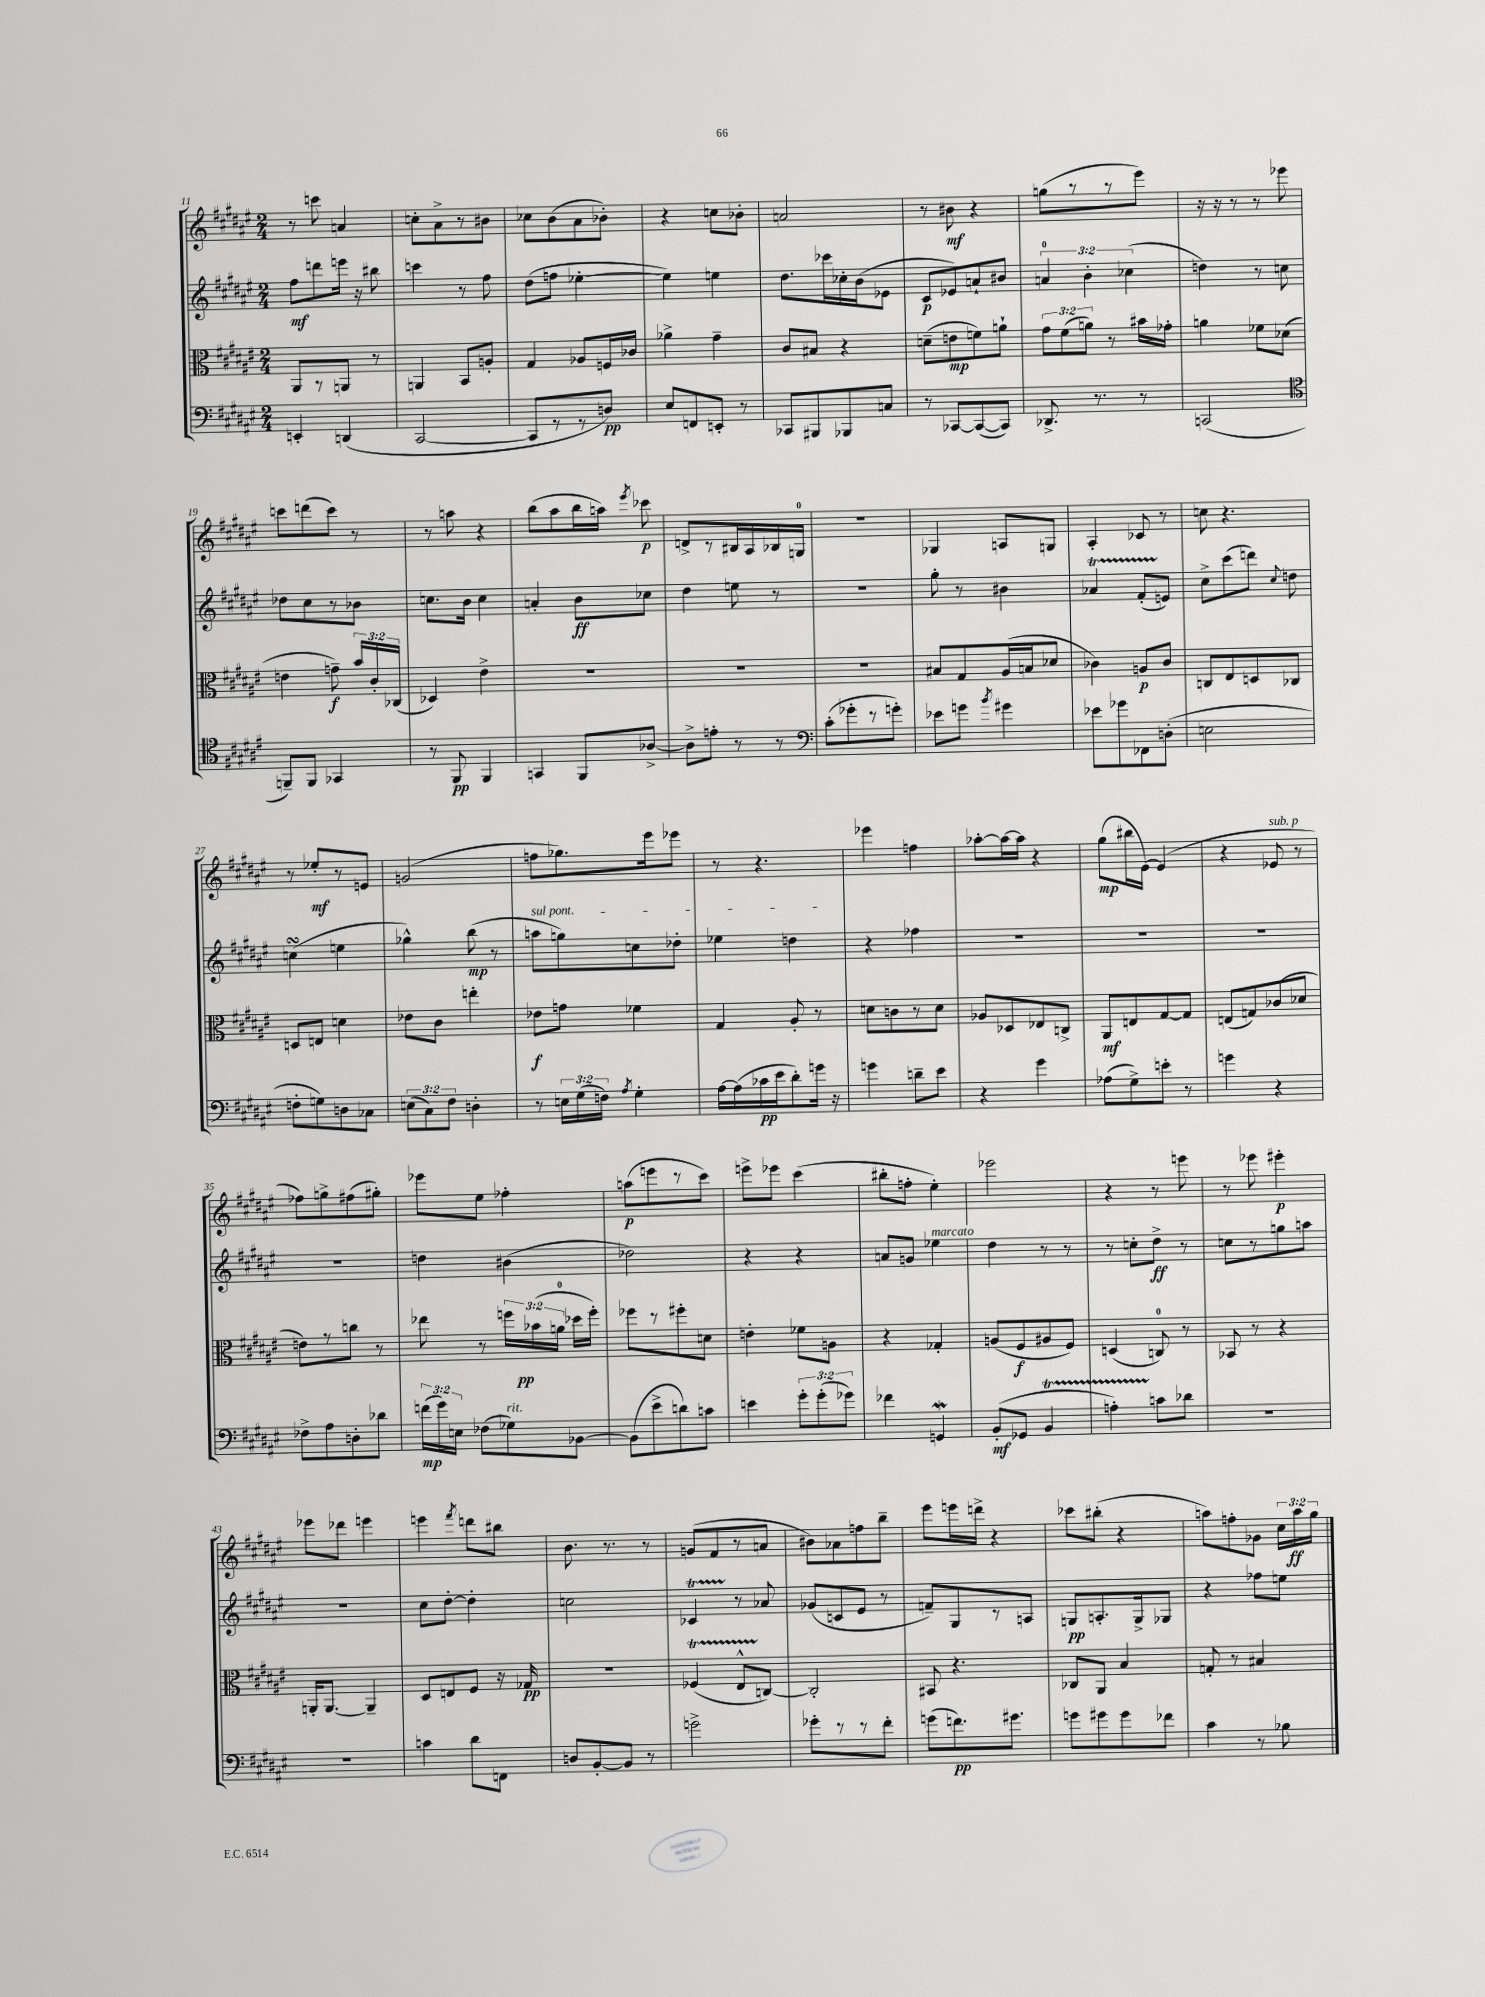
<<
\new StaffGroup <<
\new Staff = "s0" {
    \clef treble \key fis \major \numericTimeSignature \time 2/4 \override Staff.TupletNumber.text = #tuplet-number::calc-fraction-text
    \autoBeamOff r8 c'''8 a'4 |
    c''8[-. ais'8-> r8 bis'8] |
    ces''8[ b'8( ais'8 bes'8]-.) |
    r4 c''8[ bes'8]-. |
    a'2 |
    r8 bis'8\mf r4 |
    g''8[( r8 r8 eis'''8]) |
    r16 r16 r8 r8 ees'''8 |
    c'''8[ d'''8( c'''8]) r8 |
    r8 a''8 r4 |
    b''8[( ais''8 b''16 a''16]) \acciaccatura { eis'''8 } ces'''8\p |
    d'8[-> r8 bis16 ais16 bes16 g16]-0 |
    R2 |
    ges4 a8[ g8] |
    ais4-. ces'8 r8 |
    c''8 r4. |
    r8 ees''8[-.\mf r8 e'8] |
    g'2( |
    f''8[ ges''8.) eis'''16 ees'''8] |
    r8 r4. |
    ees'''4 f''4 |
    aes''8[~-. aes''16~ aes''16] r4 |
    gis''8[\mp( bis''16 eis'16]~) eis'4( |
    r4 ees'8^\markup { \italic "sub. p" } r8 |
    fes''8[) g''8-> fis''8( gis''8]-.) |
    ees'''8[ eis''8] fes''4-. |
    a''8[\p( e'''8 r8 cis'''8]) |
    e'''8[-> ees'''8] cis'''4( |
    bis''8[-. f''8]-. eis''4-.) |
    ees'''2 |
    r4 r8 e'''8 |
    r8 ees'''8 eis'''4-.\p |
    ees'''8[ des'''8] e'''4 |
    e'''4 \acciaccatura { fis'''8 } d'''8[ bis''8] |
    b'8. r8. r8 |
    g'8[( fis'8 r8 a'8] |
    bis'8[) aes'8 f''8 b''8]-- |
    eis'''8[ e'''16 d'''16]-> r4 |
    ces'''8[ bis''8]-.( r4 |
    a''8[) f''8-. ges'8] \tuplet 3/2 { cis''16[ a''16\ff gis''16] } \bar "|." |
}
\new Staff = "s1" {
    \clef treble \key fis \major \numericTimeSignature \time 2/4 \override Staff.TupletNumber.text = #tuplet-number::calc-fraction-text
    \autoBeamOff fis''8[\mf d'''8 e'''16] r16 bis''8 |
    c'''4 r8 fis''8 |
    dis''8[( f''8] ees''4~-. |
    ees''4) e''4 |
    dis''8.[ ces'''16 ces''16-. b'16( ees'8] |
    cis'8[\p ees'8) a'8-! bis'8] |
    \tuplet 3/2 { a'4-0 b'4-. ces''4( } |
    d''4) r8 c''8 |
    des''8[ cis''8 r8 bes'8] |
    c''8.[ b'16] c''4 |
    a'4-. b'8[\ff ces''8] |
    dis''4 e''8 r8 |
    r2 |
    gis''8-. r8 bis'4 |
    aes'4\startTrillSpan fis'8[-.( e'8]\stopTrillSpan) |
    cis''8[-> cis'''8( d'''8]) \appoggiatura { cis''8 } d''8 |
    c''4\turn( e''4 |
    ges''4-^) b''8\mp( r8 |
    \once \override TextSpanner.bound-details.left.text = \markup { \italic "sul pont." } a''8[\startTextSpan g''8) c''8 des''8]-. |
    ees''4 d''4\stopTextSpan |
    r4 fes''4 |
    R2 |
    R2 |
    R2 |
    R2 |
    d''4 bis'4( |
    des''2) |
    r4 r4 |
    a'8[ g'8] ees''4^\markup { \italic "marcato" } |
    dis''4 r8 r8 |
    r8 c''8[-. dis''8]->\ff r8 |
    c''8[ r8 g''8 a''8] |
    R2 |
    cis''8[ dis''8]~-. dis''4-. |
    c''2 |
    ces'4\startTrillSpan r8\stopTrillSpan aes'8 |
    ges'8[( c'8 eis'8] r8 |
    f'8[--) gis8 r8 a8] |
    g8[\pp a8.-. g16-> ges8] |
    r4 fes''8[ e''8] \bar "|." |
}
\new Staff = "s2" {
    \clef alto \key fis \major \numericTimeSignature \time 2/4 \override Staff.TupletNumber.text = #tuplet-number::calc-fraction-text
    \autoBeamOff ais,8[ r8 a,8] r8 |
    a,4 b,8[ a8]-. |
    gis4 aes8[ f16 ces'16] |
    aes'4-> gis'4-- |
    cis'8[ bis8] r4 |
    d'8[--( e'8\mp f'8) a'8]-! |
    \tuplet 3/2 { gis'8[ fis'8( a'8]) } r8 bis'16[ ges'16]-. |
    a'4 fes'8[ des'8]( |
    e'4 g'8--\f) \tuplet 3/2 { b'16[ cis'16-. ces16]( } |
    des4) eis'4-> |
    R2 |
    R2 |
    R2 |
    bis8[ gis8 ais16( b16 des'8] |
    ces'4) a8[\p ces'8] |
    c8[ eis8 d8 ces8] |
    d8[ e8] d'4 |
    ees'8[ cis'8] e''4-. |
    ees'8[\f g'8] fes'4 |
    gis4 ais8-. r8 |
    d'8[ c'8 r8 d'8] |
    aes8[ des8 ees8 c8]-> |
    ais,8[\mf e8 gis8~ gis8] |
    e8[( g8) ces'8( des'8] |
    e'8[) r8 c''8] r8 |
    ees''8 r8 \tuplet 3/2 { f''16[ bes'16\pp( a'16]-0 } des''16[ f''16]-.) |
    fes''8[ r8 fis''8-. d'8] |
    e'4-. fes'8[ a8] |
    r4 ges4-. |
    a8[( fis8\f ais8 fis8]) |
    d4( c8-0) r8 |
    bes,8 r8 r4 |
    a,16[-. a,8.]~ a,4-- |
    dis8[ e8 fis8] r16 ges16\pp |
    R2 |
    fes4\startTrillSpan( eis8[-^ c8]~\stopTrillSpan) |
    c2-. |
    bis,8 r4. |
    ces8[ ais,8] b4 |
    g8-. r8 bis4 \bar "|." |
}
\new Staff = "s3" {
    \clef bass \key fis \major \numericTimeSignature \time 2/4 \override Staff.TupletNumber.text = #tuplet-number::calc-fraction-text
    \autoBeamOff e,4-. d,4( |
    cis,2~ |
    cis,8[ r8 r8 d8]\pp) |
    eis8[ f,8 e,8]-. r8 |
    ces,8[ bis,,8 bes,,8 c8] |
    r8 ces,8[~ ces,8~( ces,8]) |
    des,8.-> r8. r8 |
    c,2( |
    \clef tenor f,8[--) f,8] ges,4 |
    r8 fis,8\pp fis,4 |
    g,4 fis,8[ aes8]~-> |
    aes8[-> e'8]-. r8 r8 |
    \clef bass cis'8[-.( ges'8-. r8 g'8]-.) |
    ees'8[ g'8] \acciaccatura { b'8 } gis'4 |
    ees'8[ ges'8 fes,8 d8]-.( |
    e2 |
    f8[-. g8) d8 ces8] |
    \tuplet 3/2 { e8[( cis8) fis8] } d4-. |
    r8 \tuplet 3/2 { e16[ gis16( f16]) } \acciaccatura { ais8 } gis4-. |
    ais16[~ ais16( ces'16\pp eis'16 dis'8-.) g'16] r16 |
    g'4 d'8[-- eis'8] |
    r4 gis'4 |
    aes8[( gis8->) e'8]-. r8 |
    g'4 r4 |
    fes8[-> ais8 d8-. des'8] |
    \tuplet 3/2 { f'16[\mp( gis'16) e16] } fes8[( ges8^\markup { \italic "rit." }) bes,8]~ |
    bes,8[( eis'8-> d'8) c'8] |
    e'4 \tuplet 3/2 { gis'8[-. gis'8-.( ges'8]) } |
    fes'4 g,4\mordent |
    b,8[-.\mf( ges,8] b,4\startTrillSpan |
    a4-.) c'8[\stopTrillSpan des'8] |
    R2 |
    R2 |
    c'4 dis'8[ f,8] |
    d8[ b,8~-. b,8] r8 |
    g'2-> |
    ges'8[-. r8 r8 fis'8]-. |
    g'8[( f'8.\pp) gis'8.] |
    g'8[ gis'8 gis'8 fes'8] |
    cis'4 r8 bes8 \bar "|." |
}
>>
>>
\layout { \context { \Score currentBarNumber = #11 } }
